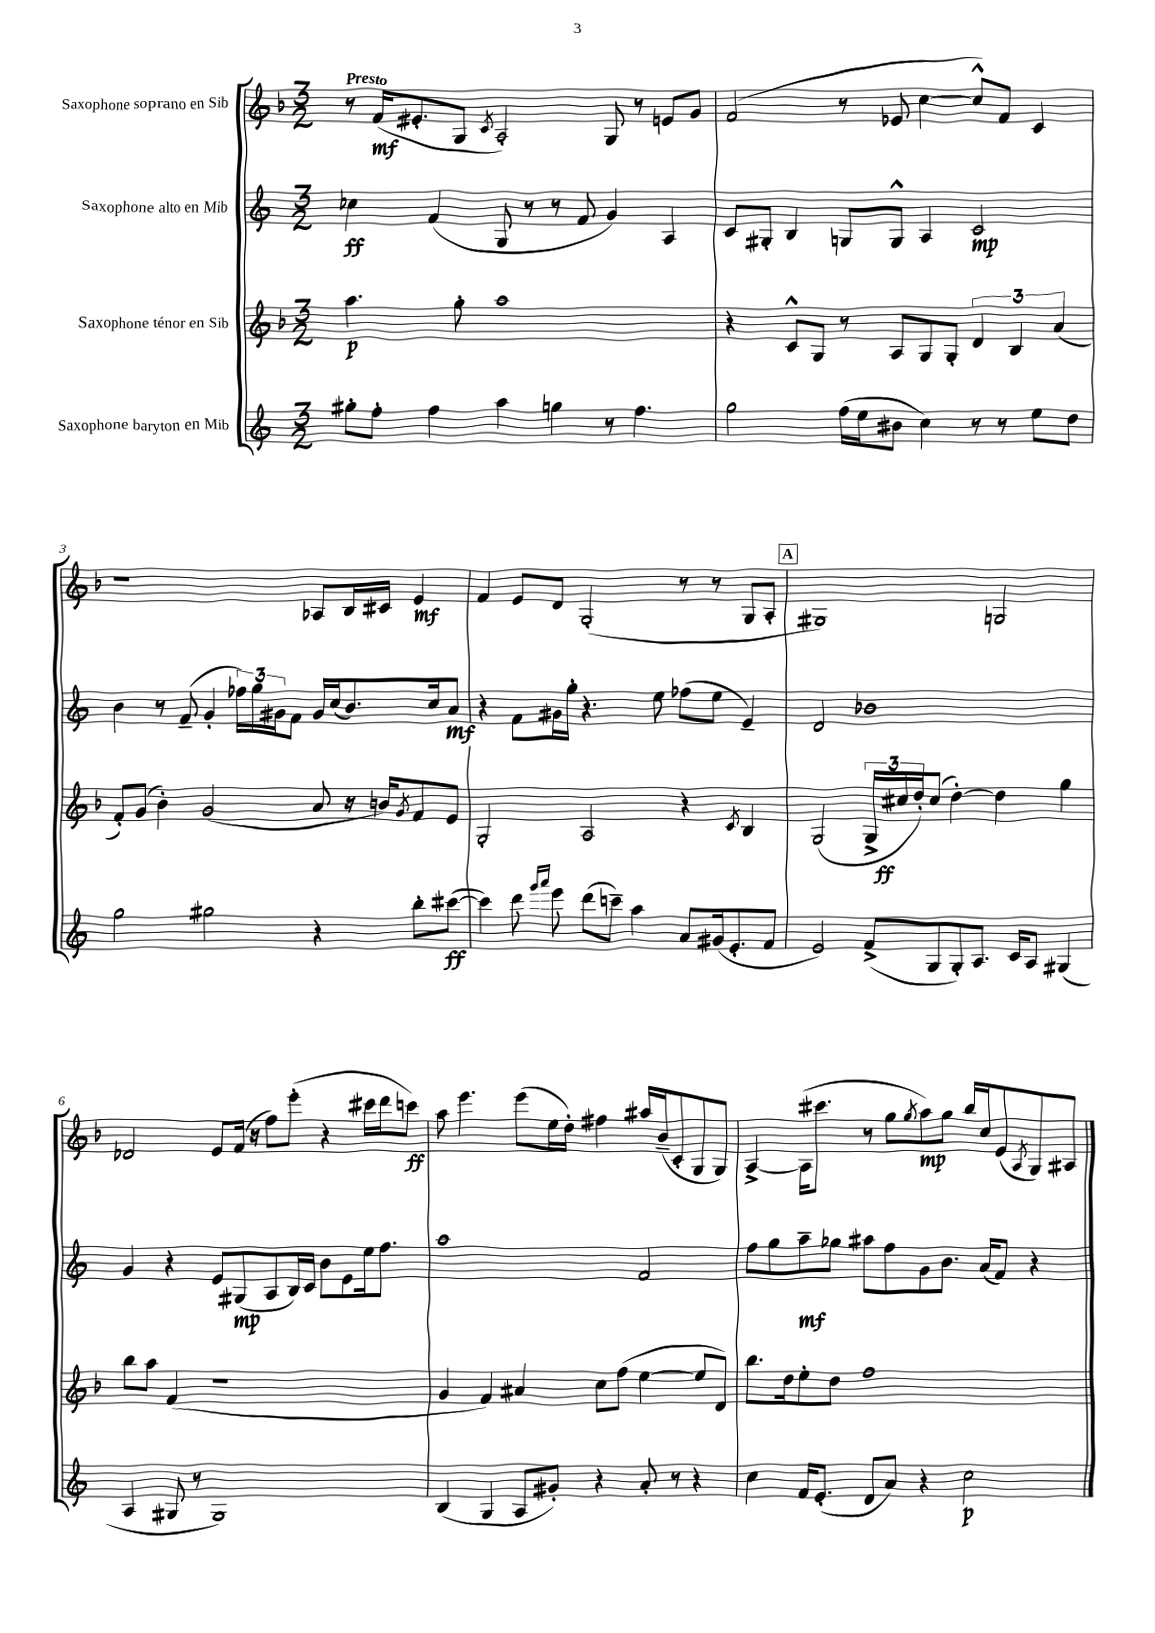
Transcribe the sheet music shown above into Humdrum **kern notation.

**kern	**kern	**kern	**kern
*staff4	*staff3	*staff2	*staff1
*clefG2	*clefG2	*clefG2	*clefG2
*k[]	*k[b-]	*k[]	*k[b-]
*M3/2	*M3/2	*M3/2	*M3/2
8gg#'	4.aa	4cc-	8r
8ff'	.	.	(16f
.	.	.	8.e#'
4ff	.	(4f	.
.	8gg'	.	8G
.	.	.	8qc
4aa	1aa	8G	2A')
.	.	8r	.
4gg	.	8r	.
.	.	8f	.
8r	.	4g)	8G
4.ff	.	.	8r
.	.	4A	8e
.	.	.	8g
=	=	=	=
2gg	4r	8c	(2f
.	.	8G#'	.
.	8c^^	4B	.
.	8G	.	.
(16ff	8r	8G	8r
16ee	.	.	.
8b#	8A	8G^^	8e-
4cc)	8G	4A	[4cc
.	8G'	.	.
8r	6d	2c	8cc^^])
8r	.	.	8f
.	6B-	.	.
8ee	.	.	4c
.	(6a	.	.
8dd	.	.	.
=	=	=	=
2gg	8f')	4b	1r
.	(8g	.	.
.	4b-')	8r	.
.	.	(8f~	.
2gg#	(2g	4g'	.
.	.	24ff-)	.
.	.	24gg	.
.	.	24g#	.
.	.	8f	.
4r	8a	16g#	8A-
.	.	(16cc	.
.	16r	8.b)	16B-
.	16b)	.	16c#
.	8qg	.	.
8bb'	8f	.	4e
.	.	16cc	.
([8ccc#	8e	8a	.
=	=	=	=
4ccc#])	2G'	4r	4f
8ddd	.	8f	8e
16qqggg	.	.	.
16qqaaa	.	.	.
8eee	.	16g#	8d
.	.	16gg'	.
(8ddd	2A	4.r	(2G'
8ccc~)	.	.	.
4aa	.	.	.
.	.	8ee	.
8a	4r	(8ff-	8r
(16g#	.	8ee	8r
8.e'	.	.	.
.	8qc	.	.
.	4B-	4e~)	8G
8f	.	.	8A'
=	=	=	=
2e)	(2G	2d	1G#)
(8f^	24G^	1b-	.
.	24cc#	.	.
.	24dd')	.	.
8G	(8cc#	.	.
8G')	[4dd')	.	.
8.A	.	.	.
.	4dd]	.	2G
16c	.	.	.
8A	.	.	.
(4G#	4gg	.	.
=	=	=	=
4A	8bb-	4g	2d-
.	8aa	.	.
8G#	(4f	4r	.
8r	.	.	.
1G#)	1r	8e	8e
.	.	(8G#	(16f
.	.	.	16r
.	.	8A	8ff)
.	.	16B)	(8eee'
.	.	16c	.
.	.	8b	4r
.	.	8e	.
.	.	16ee	16ccc#
.	.	8.ff	16ddd
.	.	.	8ccc)
=	=	=	=
(4B	4g	1aa	8aa
.	.	.	4.eee
4G	4f)	.	.
8A	4a#	.	(8eee
8g#')	.	.	16ee
.	.	.	16dd')
4r	8cc	.	4ff#
.	(8ff	.	.
8a'	[4ee	2f	16aa#
.	.	.	(16b-~
8r	.	.	8c'
4r	8ee]	.	8G
.	8d)	.	8G)
=	=	=	=
4cc	8.bb-	8ff	[4A^
.	.	8gg	.
.	16dd	.	.
16f	8ee'	8aa~	(16A]
(8.e'	.	.	8.ccc#
.	8dd	8gg-	.
8d	1ff	8aa#	8r
8a)	.	8ff	8gg
.	.	.	8qgg
4r	.	8g	8aa)
.	.	8.b	8gg
2cc	.	.	16bb-
.	.	(16a	16cc
.	.	8f)	(8e
.	.	.	8qA
.	.	4r	8G)
.	.	.	8A#
==	==	==	==
*-	*-	*-	*-
